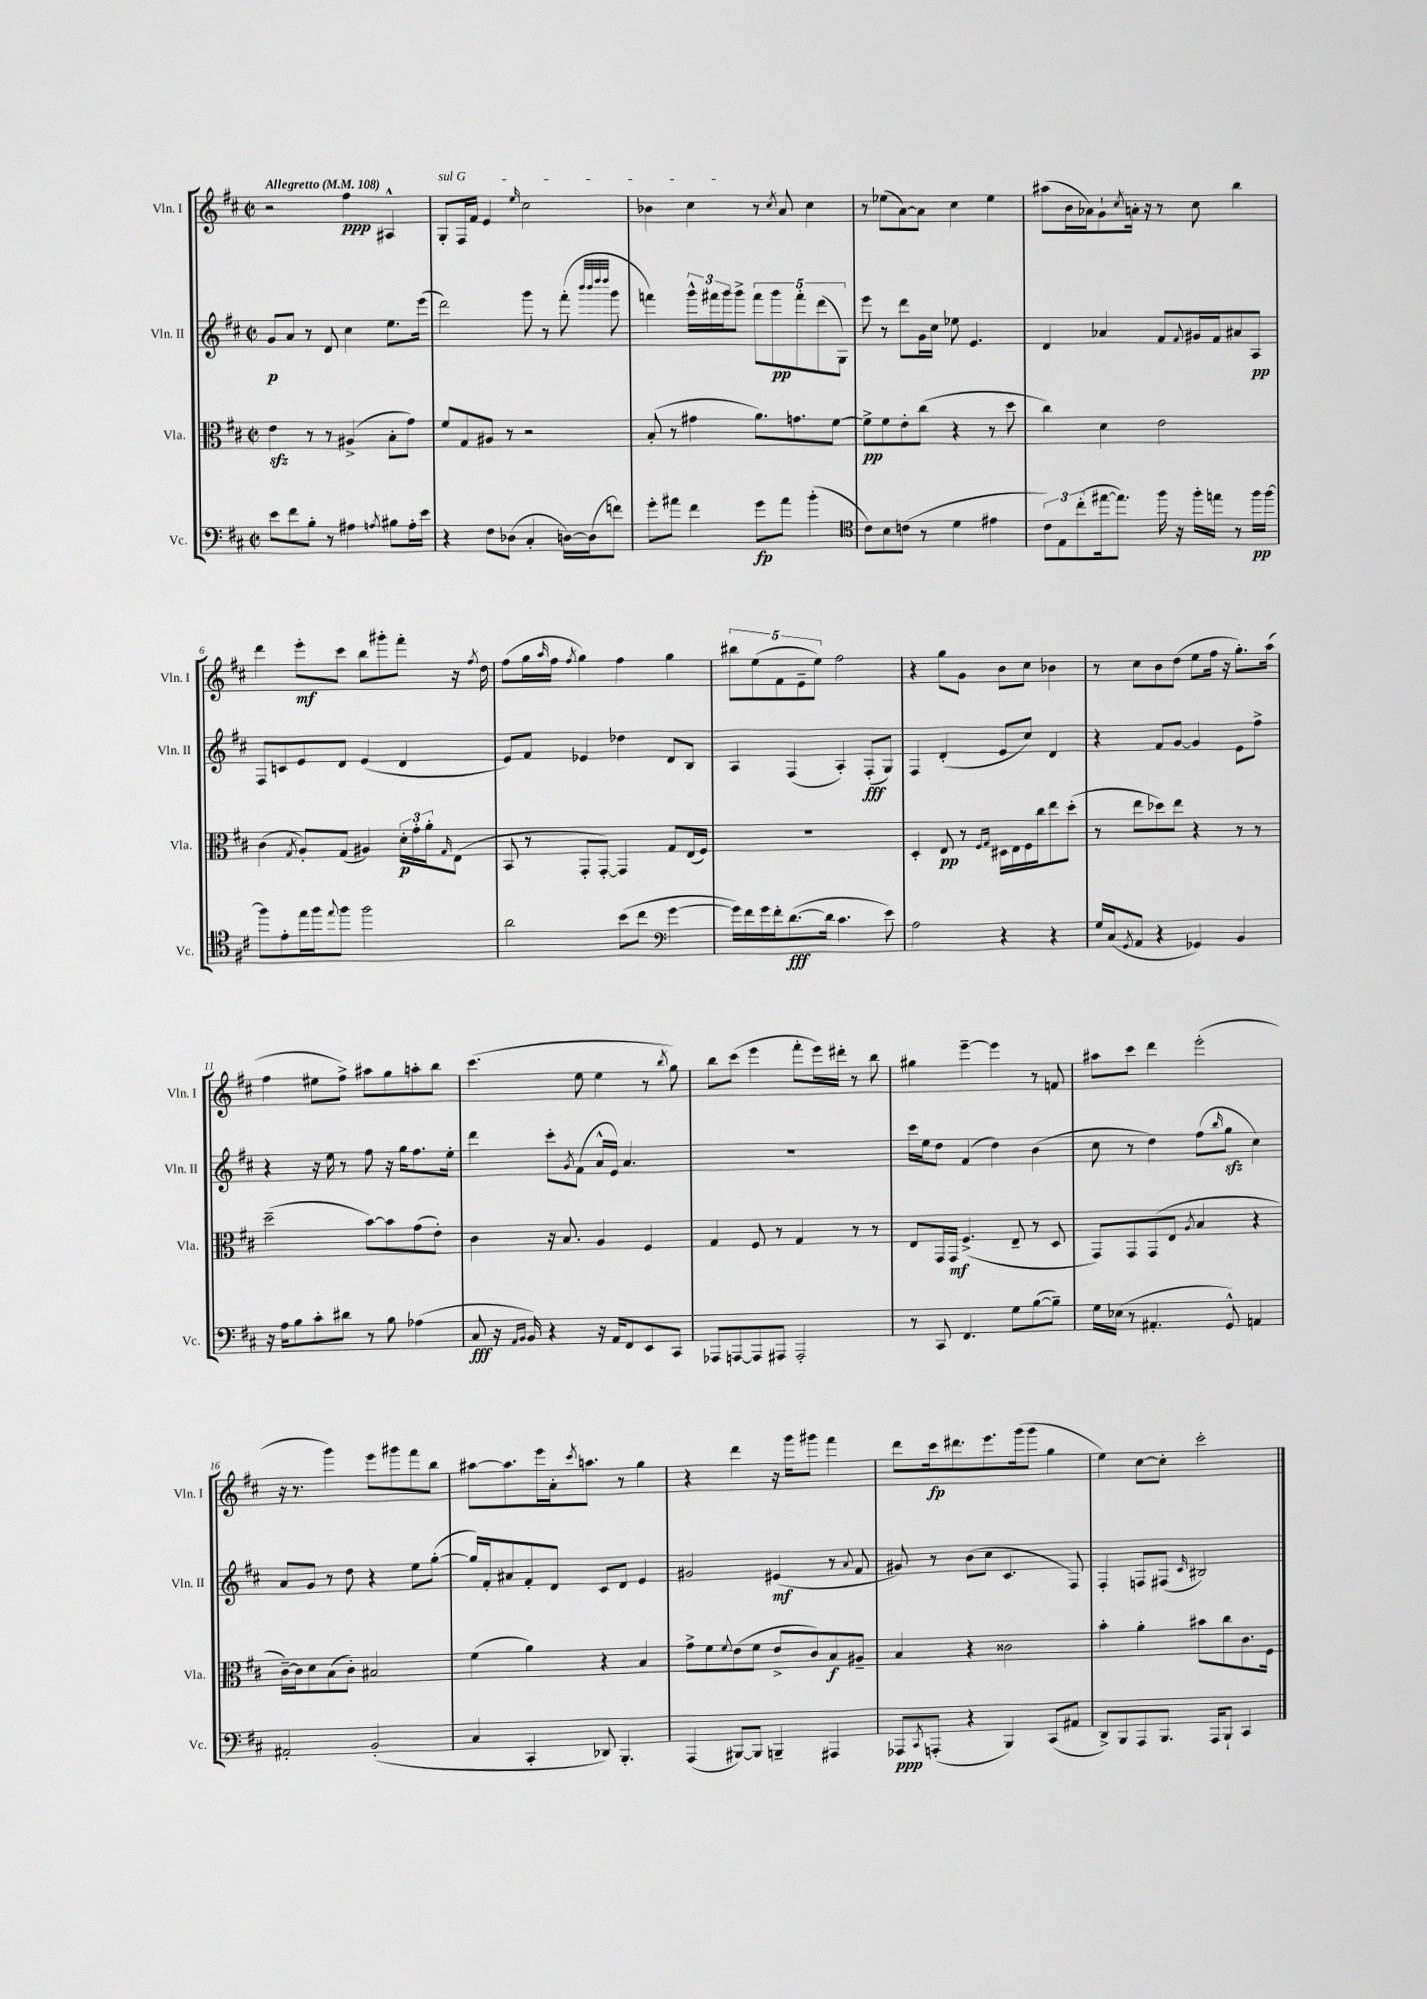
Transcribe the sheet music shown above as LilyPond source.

<<
\new StaffGroup <<
\new Staff = "s0" \with { instrumentName = "Vln. I" shortInstrumentName = "Vln. I" } {
    \clef treble \key d \major \defaultTimeSignature \time 2/2 \tempo "Allegretto" 4 = 108
    r2 fis''4\ppp ais4-^ |
    \once \override TextSpanner.bound-details.left.text = \markup { \italic "sul G" } g8-.\startTextSpan fis16 fis'16 e'4 \grace { e''16 } cis''2 |
    bes'4 cis''4\stopTextSpan r8 \acciaccatura { cis''8 } a'8 cis''4 |
    r8 ees''8( a'8~) a'8 cis''4 ees''4 |
    ais''8( b'16 aes'16) g'8-! \acciaccatura { cis''8 } a'16-. r16 r8 cis''8 b''4 |
    d'''4 e'''8-.\mf cis'''8 b''8 gis'''8-. fis'''8-. r16 \acciaccatura { fis''8 } d''16 |
    fis''8( g''16 \grace { a''16 } fis''16 \acciaccatura { fis''8 } g''4) fis''4 g''4 |
    \tuplet 5/4 { bis''8 e''8( fis'8 e'8-- e''8) } fis''2 |
    r4 g''8 g'8 b'8 cis''8 bes'4 |
    r8 cis''8 b'8 d''8( e''8 fis''16 r16 g''8.-.) a''16( |
    fis''4 eis''8 fis''8->) ais''8 g''8 a''8-. b''8 |
    cis'''4.( e''8 e''4 r8 \acciaccatura { b''8 } g''8) |
    b''8 cis'''8( e'''4 fis'''8-. e'''16) dis'''16-. r8 b''8 |
    gis''4 e'''4~-- e'''4 r8 f'8 |
    ais''8 cis'''8 d'''4 e'''2-.( |
    r16 r8. g'''4) e'''8 gis'''8 fis'''8 b''8 |
    ais''8~ ais''8. e'''16 a'16-. \acciaccatura { cis'''8 } a''8. r8 g''4 |
    r4 d'''4 r16 g'''16 gis'''8 fis'''4 |
    d'''8 cis'''16\fp dis'''8. e'''8. g'''16( g'''8 g''4 |
    e''4) cis''8~ cis''8-. cis'''2-. \bar "|." |
}
\new Staff = "s1" \with { instrumentName = "Vln. II" shortInstrumentName = "Vln. II" } {
    \clef treble \key d \major \defaultTimeSignature \time 2/2
    g'8\p a'8 r8 d'8 cis''4 e''8. e'''16( |
    d'''2) g'''8 r8 fis'''8-.( \grace { b'''32 b'''32 d''''32 d''''32 } g'''8 |
    f'''4) \tuplet 3/2 { g'''16-^ fis'''16 g'''16 } g'''8-> \tuplet 5/4 { fis'''8 g'''8\pp fis'''8-. d'''8( g8) } |
    e'''8 r8 d'''8 g'16 cis''16 ees''8 e'4. |
    d'4 aes'4 fis'8 \appoggiatura { fis'8 } gis'16 fis'16 ais'8 a8\pp |
    fis8 c'8 e'8 d'8 e'4( d'4 |
    e'8) fis'8 ees'4 des''4 d'8 b8 |
    a4 fis4( a4-.) fis8-.\fff( g8) |
    fis4 d'4-.( e'8 cis''8) d'4 |
    r4 fis'8 g'8~ g'4 e'8 fis''8-> |
    r4 r16 e''16 r8 fis''8 r16 g''16 fis''8. e''16-. |
    d'''4 cis'''8-. \acciaccatura { g'8 } fis'8( a'16-^ e'16) a'4. |
    R1 |
    cis'''16 e''16 d''8 fis'4( d''4) b'4( |
    cis''8 r8 d''4) fis''8( \grace { b''16 } g''8\sfz cis''4) |
    a'8 g'8 r8 d''8 r4 e''8 g''8~-.( |
    g''16) fis'16-. ais'8 fis'8-. d'8 cis'8 d'8 e'4 |
    gis'2 eis'4\mf( r8 \appoggiatura { a'8 } fis'8 |
    gis'8) r8 b'8( cis''8 cis'4. fis8) |
    fis4-. f8 fis8( \grace { cis'16 } bis2) \bar "|." |
}
\new Staff = "s2" \with { instrumentName = "Vla." shortInstrumentName = "Vla." } {
    \clef alto \key d \major \defaultTimeSignature \time 2/2
    e'4\sfz r8 r8 ais4->( b8-. g'8) |
    fis'8 g8 ais8 r8 r2 |
    b8-.( r8 gis'4 a'8.) g'8. fis'8~ |
    fis'8->\pp fis'8 e'8-. cis''8( r4 r8 d''8 |
    cis''4) d'4 e'2 |
    cis'4( \acciaccatura { g8 } a8-.) g8( ais4) \tuplet 3/2 { d'16-.\p g'16-. a'16-. } \grace { g16 } e8( |
    b,8 r8 g,8-. g,8~-.) g,4 g8 e16( fis16) |
    R1 |
    d4-. e8\pp r8 \grace { fis16 g16 } dis16 e16 fis16 cis''16 e''8 d''8-.( |
    r8 e''8 des''8) e''8 r4 r8 r8 |
    d''2--( b'8~) b'8 g'8( e'8-.) |
    cis'4 r16 b8. a4 fis4 |
    g4 fis8 r8 g4 r8 r8 |
    e8 g,16 g,16\mf fis4.->( e8-- r8 d8 |
    g,8) g,8 g,8( e8 \acciaccatura { a8 } b4 r4 |
    cis'16~--) cis'16 d'8 b8( cis'8-.) bis2 |
    fis'4( a'4) r4 b4 |
    g'8-> fis'8 \appoggiatura { fis'8 } e'8( fis'8 e'8-> cis'8) b8\f ais8-- |
    b4 r4 cisis'2 |
    b'4-. a'4-. bis'8 cis''8 cis'8. fis16 \bar "|." |
}
\new Staff = "s3" \with { instrumentName = "Vc." shortInstrumentName = "Vc." } {
    \clef bass \key d \major \defaultTimeSignature \time 2/2
    e'8 fis'8 b8-. r8 ais4 \acciaccatura { a8 } bis8 a16-. e'16 |
    r4 fis8 des8( cis4-. d16~) d16( f'8) |
    g'8-. ais'8 fis'4 g'8\fp ais'8 b'4-.( |
    \clef tenor cis'8) b8 c'8( r8 d'4 eis'4 |
    \tuplet 3/2 { cis'8) e8 cis''8-.( } eis''16~ eis''8.) fis''16 r16 fis''16-. e''16 r8 fis''16\pp fis''16~ |
    fis''8 e'8-. e''16 fis''16 \appoggiatura { e''8 } fis''8 fis''2 |
    a'2 b'8( cis''8 \clef bass g'4~ |
    g'16) fis'16 g'16 fis'16-. d'8.~\fff( d'16 cis'4. e'8) |
    a2 r4 r4 |
    g16 cis16( \acciaccatura { g,8 } a,8 r4 ges,4) b,4 |
    r16 a16 b8 cis'8-. dis'8 r8 b8 aes4( |
    cis8\fff r16 \grace { a,16 b,16 } b,16) r4 r16 a,16 fis,8 e,8 cis,8 |
    aes,,8 a,,8~ a,,8 ais,,8 ais,,2-. |
    r8 cis,8 fis,4. g8 b8~( b8--) |
    g16 ees16( r8 ais,4.-. g,8-^) a,4 |
    ais,2-. b,2-.( |
    cis4 cis,4-. des,8) b,,4.-. |
    a,,4( bis,,8~) bis,,8 b,,4-- ais,,4 |
    aes,,8\ppp \acciaccatura { cis,8 } a,,8-.( r4 b,,4) cis,8( ais,8 |
    d,8->) b,,8 a,,8 b,,8. a,,16 b,,8-! cis,4 \bar "|." |
}
>>
>>
